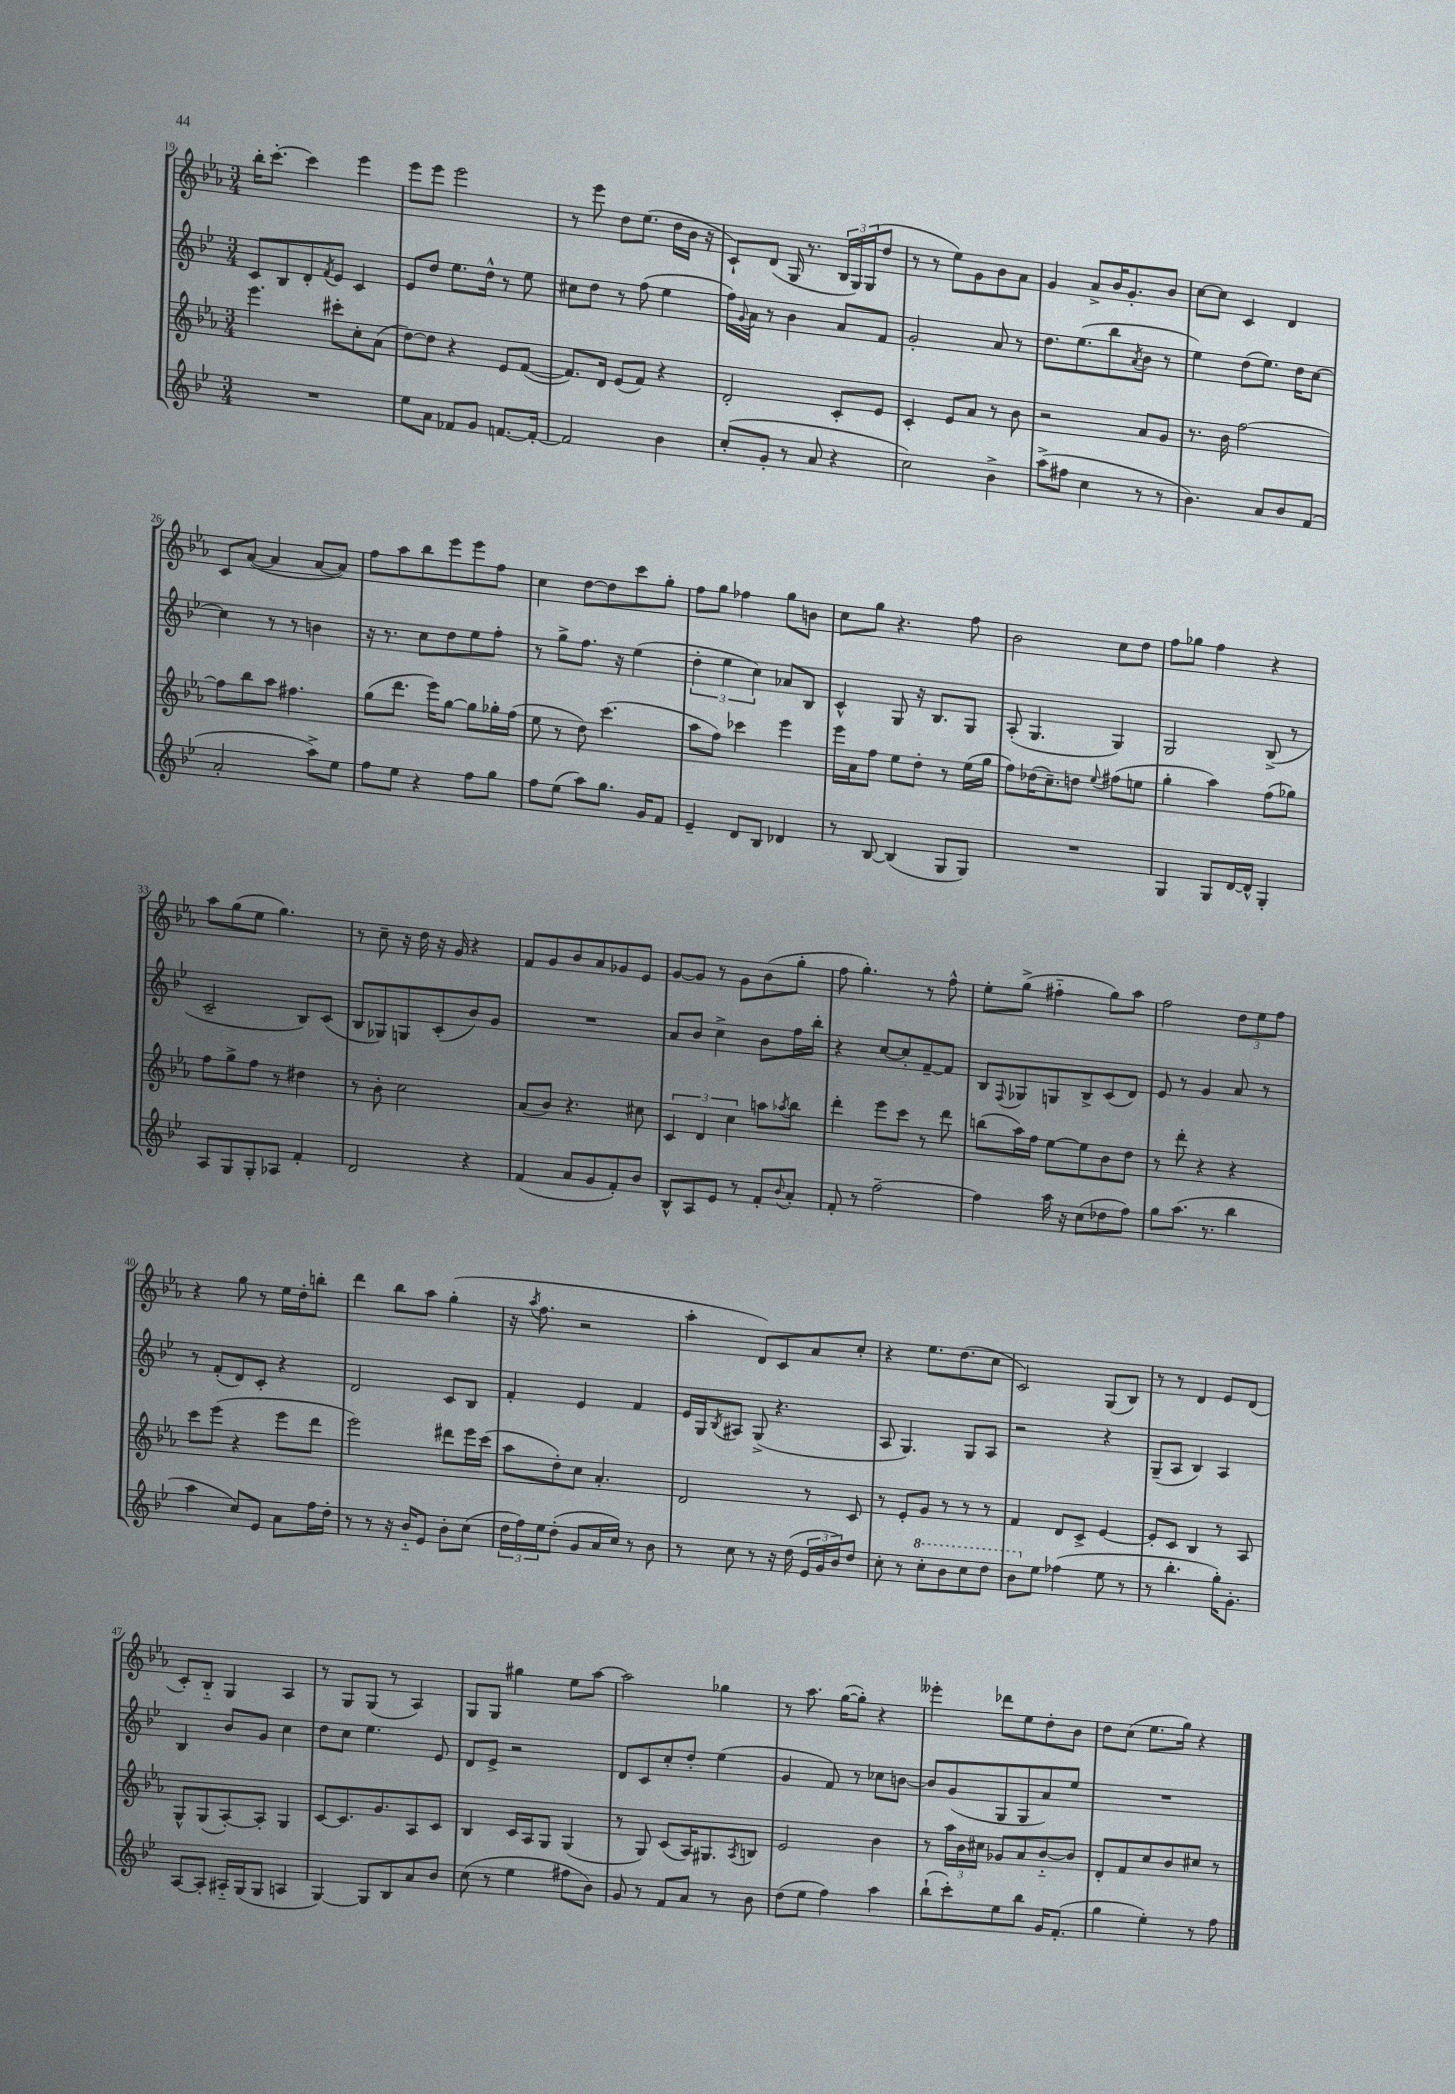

**kern	**kern	**kern	**kern
*staff4	*staff3	*staff2	*staff1
*clefG2	*clefG2	*clefG2	*clefG2
*k[b-e-]	*k[b-e-a-]	*k[b-e-]	*k[b-e-a-]
*M3/4	*M3/4	*M3/4	*M3/4
2.r	4.eee-	8c	16bb-'
.	.	.	[8.ccc'
.	.	8B-	.
.	.	8d'	4ccc]
.	.	8qf	.
.	8ccc#'	8e-	.
.	8cc'	4c	4eee-
.	(8a-	.	.
=	=	=	=
8ee-	[8dd)	8e-	8eee-
8a	8dd]	8dd	8eee-
8f-	4r	8.ee-	2eee-
8g	.	.	.
.	.	16dd^^	.
[8.f	8e-	8r	.
.	([8f	8ee-	.
16f'_	.	.	.
=	=	=	=
2f]	8.f])	8cc#	8r
.	.	8dd	8eee-
.	16d	.	.
.	(8e-	8r	8dd
.	8f)	(8ff	(8.ee-
4b-	4r	4ee-	.
.	.	.	16dd
.	.	.	16b-
.	.	.	16r
=	=	=	=
(8cc'	2d'	16ff)	8c`)
.	.	8qqg	.
.	.	16a	.
8g'	.	8r	(8d
8r	.	4b-	16G
.	.	.	8.r
8a	.	.	.
4r	8c'	8a	24B-
.	.	.	24G)
.	.	.	(24G
.	8e-	8f	8dd
=	=	=	=
2cc)	4c'	2g'	8r
.	.	.	8r
.	8e-	.	8ee-)
.	8a-	.	8g
4b-^	8r	8a	8b-
.	8b-	8r	8a-
=	=	=	=
(8aa^	2r	8.dd	4g
8ff#	.	.	.
.	.	(8.ee-	.
4cc	.	.	8a-^
.	.	8bb-	16b-
.	.	.	8.g'
.	.	8qa	.
8r	8a-	8b-	.
8r	8g	8r	8b-
=	=	=	=
4.b-)	8.r	4ee-)	[8cc
.	.	.	8cc]
.	16b-	.	.
.	[2ff	(8dd	4c
8a	.	8.ee-)	.
8b-	.	.	4d
.	.	16dd	.
(8f	.	[8cc	.
=	=	=	=
2a'	8ff]	4cc]	8c
.	8bb-	.	([8a-
.	8aa-	8r	4a-]
.	4.ff#	8r	.
8aa^)	.	4b	[8a-
8ee-	.	.	8a-])
=	=	=	=
8ff	(8gg	16r	8ff
.	.	8.r	.
8ee-	8.ddd	.	8aa-
4r	.	8cc	8bb-
.	16eee-)	.	.
.	[8gg	8dd	8eee-
8ff	8gg]	8ee-	8eee-
8gg	16gg-'	8ff'	8ff
.	(16ff	.	.
=	=	=	=
8ff	8ee-	8r	4cc
(8ee-	8r	8gg^	.
8aa)	8dd)	8.ff	[8dd
8.gg	(4.ccc	.	8dd]
.	.	16r	.
.	.	(4ee-	8ccc
16g	.	.	.
8f	.	.	8gg'
=	=	=	=
4e-~	8aa-	6dd'	8ff
.	8ff)	.	8gg
.	.	6ee-	.
8d	4ccc-	.	4ff-
.	.	6cc)	.
8B-	.	.	.
4d-	4eee-	8a-	8gg
.	.	8B-	8b
=	=	=	=
8r	16eee-	4c^^	8cc
.	16a-	.	.
[8B-	8ff	.	8gg
(4B-]	8ee-	8G	4.r
.	8dd'	16r	.
.	.	8.B-	.
8G	8r	.	.
8G)	(16ee-	8G	8ff
.	16gg	.	.
=	=	=	=
2.r	8ff)	(8A'	2b-
.	(16dd-	4.G	.
.	8.cc~)	.	.
.	8dd	.	.
.	8qqee-	.	.
.	(8ff#	4G)	8cc
.	8ee	.	8dd
=	=	=	=
4G	4gg'	2G	8ff
.	.	.	8gg-
8G	4aa-)	.	4ff
[16d	.	.	.
16d^^]	.	.	.
4G'	(8ff	(8B-^	4r
.	8gg-)	8r	.
=	=	=	=
8A	8ff	2c~	8aa-
8G	8gg^	.	(8gg
8G'	8ff	.	8ee-
8A-	8r	.	4.gg)
4f'	4dd#	8B-)	.
.	.	(8c	.
=	=	=	=
2d	8r	8B-	8r
.	8b-'	8G-)	8cc~
.	2cc	8G	16r
.	.	.	16dd
.	.	(8c'	16r
.	.	.	16g
4r	.	8b-)	4r
.	.	8g	.
=	=	=	=
(4f	(8a-	2.r	8f
.	8b-)	.	8g
8a	4.r	.	8b-
8g	.	.	8a-
8f')	.	.	8g-
8b-	8cc#	.	8e-
=	=	=	=
8B-^^	6c	8a	[8g
8A	.	8b-	8g]
.	6d	.	.
8e-	.	4cc^	8r
.	6cc	.	.
8r	.	.	8g
8f'	8aa	8b-	(8b-
8qqb-	8qaa-	.	.
8a'	8bb-	16ff	8gg'
.	.	16bb-'	.
=	=	=	=
8f'	4ddd'	4r	8ff
8r	.	.	4.gg')
[2ff~	8eee-	[8cc	.
.	8ccc	8cc']	.
.	8r	[8f~	8r
.	8ddd	8f]	8ff^^
=	=	=	=
4ff]	(8bb	8B-	8ee-'
.	.	8qqF	.
.	16aa-)	8G-	(8gg^
.	16ff	.	.
16aa	[8ee-	8G	4ff#'~
16r	.	.	.
(8cc	8ee-]	8B-^	.
8dd-	8b-	(8c	8gg)
8ff)	8dd	8d)	8aa-
=	=	=	=
8gg	8r	8e-	2ff
(8.aa	8ddd'	8r	.
.	4r	4g	.
8.r	.	.	.
4bb-	4r	8a	12dd
.	.	.	12ee-
.	.	8r	.
.	.	.	12ff
=	=	=	=
4aa	8ccc	8r	4r
.	(8eee-	(8f'	.
8cc)	4r	8d)	8gg
8e-	.	8c'	8r
8a	8eee-	4r	16ee-
.	.	.	16dd'
16ff	8ddd	.	8bb'
16dd'	.	.	.
=	=	=	=
8r	2eee-)	2d	4ddd
8r	.	.	.
16r	.	.	8bb-
16b-'~	.	.	.
8e-	.	.	8aa-
8b-'	8ddd#	8c	(4gg'
(8cc	16eee-	8B-	.
.	(16ccc	.	.
=	=	=	=
24dd	8aa-	4f'	16r
24ff)	.	.	.
.	.	.	8qaa-
.	.	.	8.ff
24ee-	.	.	.
(8dd'	8dd')	.	.
8g	8cc	4e-	2r
16a	4.a-'	.	.
16cc)	.	.	.
8r	.	4f	.
8b-	.	.	.
=	=	=	=
8r	2d	16e-	4aa-'
.	.	16G	.
.	.	8qB-	.
8cc	.	8A#	.
8r	.	(8G^	8d)
16r	.	4.r	8c
(16dd	.	.	.
24e-	8r	.	8a-
24g	.	.	.
24b-)	.	.	.
8dd	8c	.	8cc'
=	=	=	=
8cc'	8r	8A	4r
8r	8e-'	4.G)	.
8ccc'	8g	.	8.ee-
8bb-	8r	.	.
.	.	.	(8.dd
8ccc	8r	8G	.
8ddd	8r	8A	8cc
=	=	=	=
8bb-	4f	2r	2c)
8ee-	.	.	.
(4ff-	8d	.	.
.	8c^	.	.
8ee-	[4e-	4r	(8G
8r	.	.	8B-)
=	=	=	=
8r	8e-']	(8G~	8r
4.bb-'	8c	8A	8r
.	4B-	4B-)	4d
16gg')	8r	4A	8e-
8.g'	.	.	.
.	8A-	.	(8d
=	=	=	=
[8A	8G^^	4B-	8c')
8A']	(8G	.	8B-'~
16A#'~	[8A-')	8b-	4G
(16G	.	.	.
8G	8A-']	8g	.
4A	4G	4cc	4A-
=	=	=	=
[4G)	[8c	8dd	8r
.	8.c]	8cc	8G
8G]	.	4.ee-	(8G
.	8.g	.	.
8B-	.	.	8r
8a	8A-	.	4A-)
8b-	8c	8e-	.
=	=	=	=
(8cc	4B-	8d	8G
8r	.	8e-^	8G
4ee-	16c	2r	4gg#
.	16A-	.	.
.	8G	.	.
8ff#	(4G	.	8ee-
8b-)	.	.	[8aa-
=	=	=	=
8g	8r	8d	2aa-]
8r	8G)	8c	.
8f	(8c	8cc'	.
8a	16A-)	8dd'	.
.	8.G#	.	.
8r	.	(4ee-	4gg-
.	8qA-	.	.
8b-	8B	.	.
=	=	=	=
(8dd	2e-	4g	8r
8ee-	.	.	8.aa-
4ff)	.	8f)	.
.	.	.	([16gg
.	.	8r	8gg'])
4aa	4b-	8cc-	4r
.	.	[8b	.
=	=	=	=
(8bb-`	8r	8b]	4eee--'
8ccc')	24aa-	(8g	.
.	24b-	.	.
.	24cc#	.	.
8ee-	8g-	8G	8ddd-
8bb-	8a-	8G	8ee-
16g	[8b-'~	8a)	8dd'
(8.f'	.	.	.
.	8b-]	8ee-	8b-
=	=	=	=
4gg	8d'	2.r	8dd
.	8f	.	(8cc
4ee-')	8cc	.	8.ee-
.	8b-	.	.
.	.	.	16gg)
8r	8cc#	.	4r
8ff	8r	.	.
==	==	==	==
*-	*-	*-	*-
